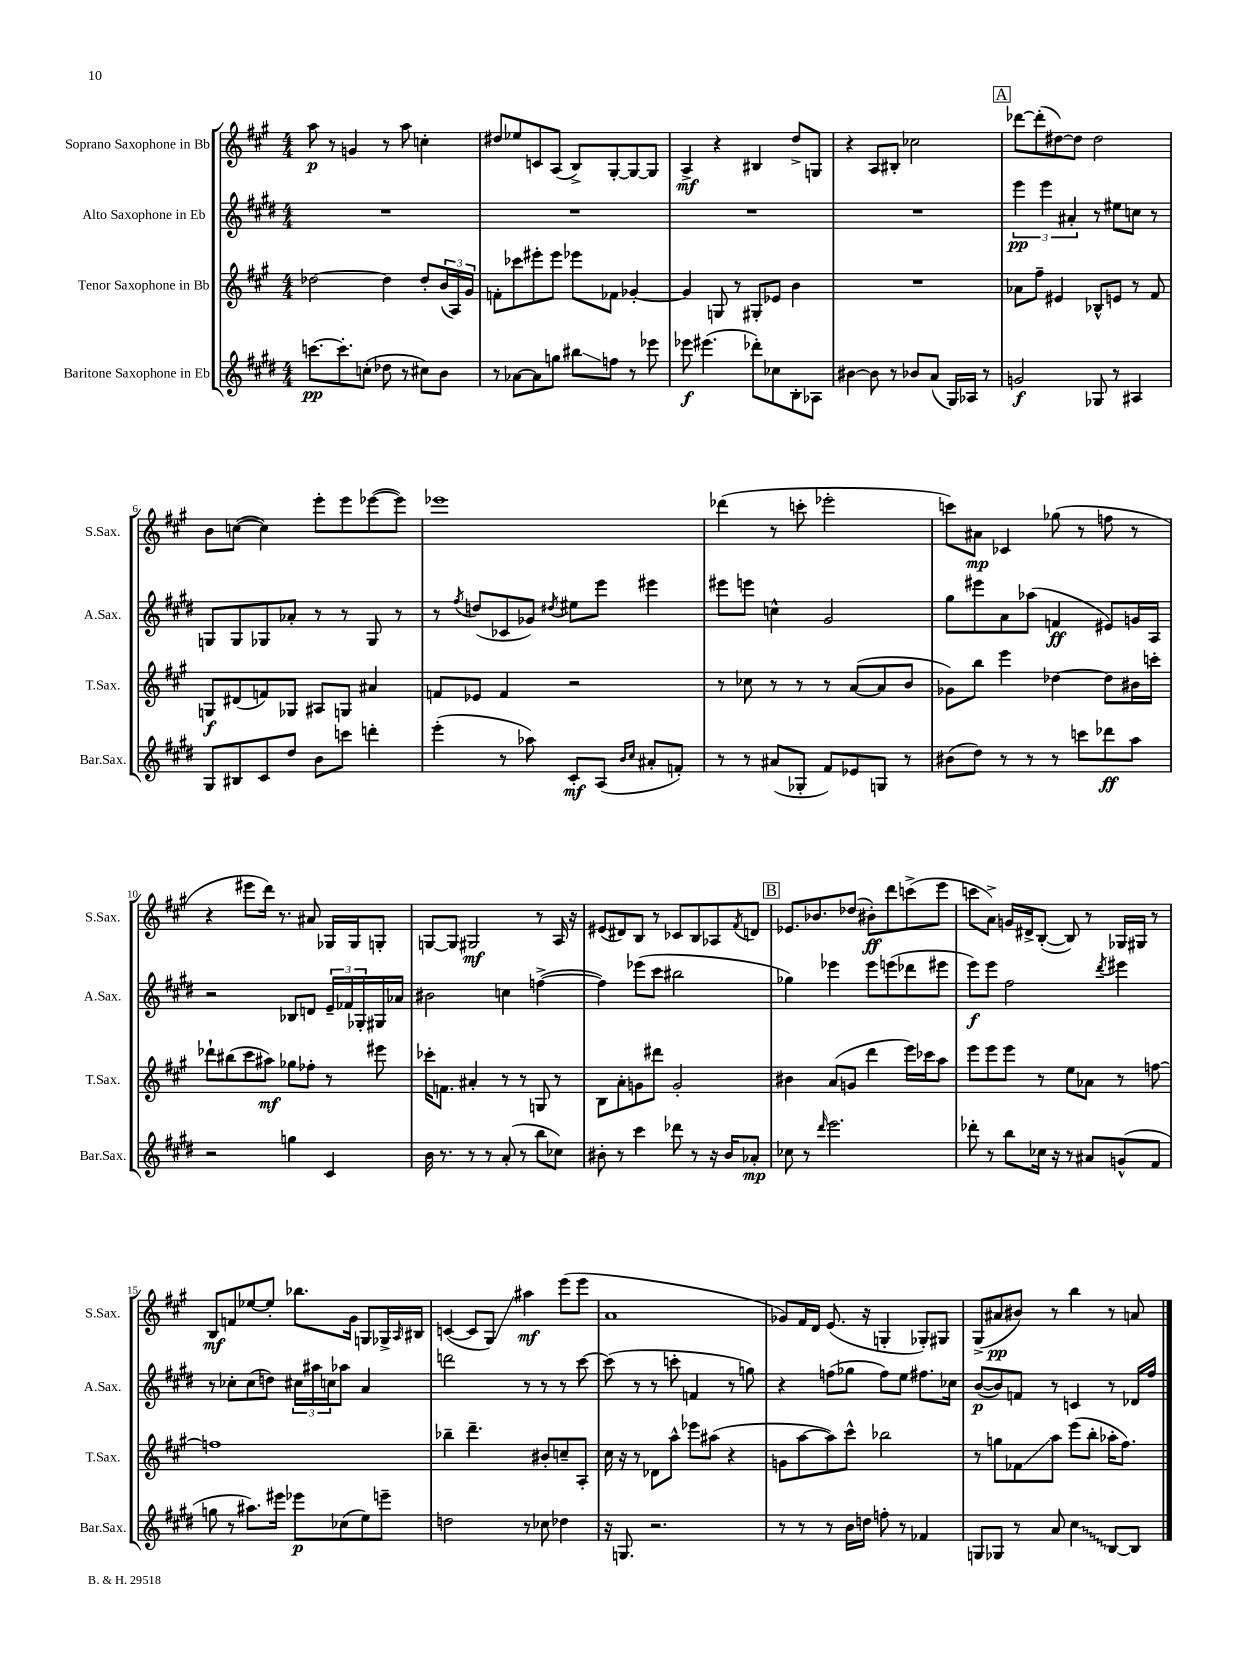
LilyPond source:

<<
\new StaffGroup <<
\new Staff = "s0" \with { instrumentName = "Soprano Saxophone in Bb" shortInstrumentName = "S.Sax." } {
    \clef treble \key a \major \numericTimeSignature \time 4/4
    a''8\p r8 g'4 r8 a''8 c''4-. |
    dis''8 ees''8 c'8 a8( b8->) gis8~-. gis8~ gis8 |
    a4->\mf r4 bis4 d''8-> g8 |
    r4 a8 bis8-. ces''2 |
    \mark \markup { \box "A" } des'''8~ des'''8-.( dis''8~) dis''8 dis''2 |
    b'8 c''8~( c''4) e'''8-. e'''8 ees'''8~( ees'''8) |
    ees'''1 |
    des'''4( r8 c'''8-. ees'''2-. |
    c'''8) ais'8\mp ces'4 ges''8( r8 f''8 r8 |
    r4 eis'''8 d'''16) r8. ais'8 ges16 ges16 g8-. |
    g8~ g8 gis2\mf r8 a16 r16 |
    eis'8( dis'8) b8 r8 ces'8 b8 aes8 \acciaccatura { fis'8 } d'8 |
    \mark \markup { \box "B" } ees'8. bes'8. des''8( bis'8-.\ff) d'''8 c'''8->( e'''8 |
    c'''8 a'8->) g'16 dis'16-> b8~-.( b8) r8 ges16 gis16 r8 |
    b8\mf f'8 ees''8~ ees''8-. bes''8. gis'16 g8 ges16-> \grace { a16 } bis16 |
    c'4~( c'8 gis8\glissando) ais''4\mf e'''8( e'''8 |
    a'1 |
    ges'8) fis'16 d'16 e'8.( r16 g4-. ges8-.) gis8 |
    gis8->( ais'8\pp bis'8) r8 b''4 r8 a'8 \bar "|." |
}
\new Staff = "s1" \with { instrumentName = "Alto Saxophone in Eb" shortInstrumentName = "A.Sax." } {
    \clef treble \key e \major \numericTimeSignature \time 4/4
    R1 |
    R1 |
    R1 |
    R1 |
    \mark \markup { \box "A" } \tuplet 3/2 { e'''4\pp e'''4 ais'4-. } r8 eis''8 c''8 r8 |
    g8 g8 ges8 aes'8-. r8 r8 ges8 r8 |
    r8 \acciaccatura { fis''8 } d''8( ces'8 ges'8) \acciaccatura { dis''8 } eis''8 e'''8 eis'''4 |
    eis'''8 e'''8 c''4-^ gis'2 |
    gis''8 eis'''8 a'8 aes''8( f'4\ff eis'8) g'16 a16 |
    r2 bes8 d'8 \tuplet 3/2 { e'16-- fes'16 ges16-. } gis16 aes'16 |
    bis'2 c''4 f''4~->( |
    f''4) ees'''8( cis'''8 bis''2 |
    \mark \markup { \box "B" } ges''4) ees'''4 ees'''8 e'''8( des'''8 eis'''8 |
    e'''8\f) e'''8 fis''2 \acciaccatura { dis'''8 } eis'''4 |
    r8 ces''8-. ces''8( d''8) \tuplet 3/2 { cis''16 ais''16 c''16 } aes''8 a'4 |
    d'''2 r8 r8 r8 cis'''8~ |
    cis'''8( r8 r8 c'''8-. f'4 r8 g''8) |
    r4 f''8( ges''8 f''8) e''8 fis''8. ces''16 |
    b'8~\p( b'8) f'8 r8 c'4 r8 des'16 fis''16 \bar "|." |
}
\new Staff = "s2" \with { instrumentName = "Tenor Saxophone in Bb" shortInstrumentName = "T.Sax." } {
    \clef treble \key a \major \numericTimeSignature \time 4/4
    des''2~ des''4 des''8-. \tuplet 3/2 { b'16( a16) gis'16 } |
    f'8-. ces'''8 eis'''8-. eis'''8 ees'''8 fes'8 ges'4~-. |
    ges'4 g8 r8 gis8-. ees'8 b'4 |
    R1 |
    \mark \markup { \box "A" } aes'8 fis''8-- eis'4 bes8-^ e'8 r8 fis'8 |
    g8\f dis'8( f'8) ges8 ais8 g8 ais'4 |
    f'8 ees'8 f'4 r2 |
    r8 ces''8 r8 r8 r8 a'8~( a'8 b'8 |
    ges'8) b''8 e'''4 des''4~ des''8 bis'16 c'''16-. |
    des'''8-! bis''8( cis'''8 ais''8\mf) ges''8 fes''8-. r8 eis'''8 |
    ces'''16-. f'8. ais'4-. r8 r8 g8 r8 |
    b8 a'8-. g'8 dis'''8 g'2-. |
    \mark \markup { \box "B" } bis'4 a'8( g'8 d'''4 e'''16) ces'''16 a''8 |
    e'''8 e'''8 e'''8 r8 e''8 aes'8 r8 f''8~ |
    f''1 |
    bes''4-- d'''4.-- bis'8-. c''8-- a8-. |
    cis''16 r16 r8 des'8 a''8-^ ees'''8 ais''8( r4 |
    g'8 a''8~ a''8) cis'''8-^ bes''2 |
    r8 g''8 fes'8\glissando a''8 e'''8( b''8-. aes''16-. fis''8.) \bar "|." |
}
\new Staff = "s3" \with { instrumentName = "Baritone Saxophone in Eb" shortInstrumentName = "Bar.Sax." } {
    \clef treble \key e \major \numericTimeSignature \time 4/4
    c'''8.~\pp c'''8.-. c''8-.( des''8 r8 cis''8) b'8 |
    r8 aes'8~ aes'8 g''8 bis''8\glissando f''8 r8 ees'''8 |
    ees'''8\f eis'''4.( des'''8-.) ces''8 b8-. aes8 |
    bis'4~ bis'8 r8 bes'8 a'8( gis16) aes16 r8 |
    \mark \markup { \box "A" } g'2\f ges8 r8 ais4 |
    gis8 bis8 cis'8 dis''8 b'8 c'''8 d'''4-. |
    e'''4-.( r8 aes''8) cis'8-.\mf a8( \grace { b'16 cis''16 } ais'8-. f'8-.) |
    r8 r8 ais'8( ges8-. fis'8) ees'8 g8 r8 |
    bis'8( dis''8) r8 r8 r8 c'''8 des'''8\ff a''8 |
    r2 g''4 cis'4 |
    b'16 r8. r8 r8 a'8-.( r8 b''8 ces''8) |
    bis'8-. r8 cis'''4 des'''8 r8 r16 bis'16 aes'8-.\mp |
    \mark \markup { \box "B" } ces''8 r8 \grace { dis'''16 } e'''2. |
    des'''8-. r8 b''8 ces''16 r16 r8 ais'8 g'8-^( fis'8 |
    g''8 r8 ais''8.) eis'''16 ees'''8\p ces''8( e''8) e'''8-- |
    d''2 r8 ces''8 des''4 |
    r16 g8. r2. |
    r8 r8 r8 b'16 d''16 f''8-. r8 fes'4 |
    g8 ges8 r8 a'8 \once \override Glissando.style = #'zigzag cis''4\glissando b8~ b8 \bar "|." |
}
>>
>>
